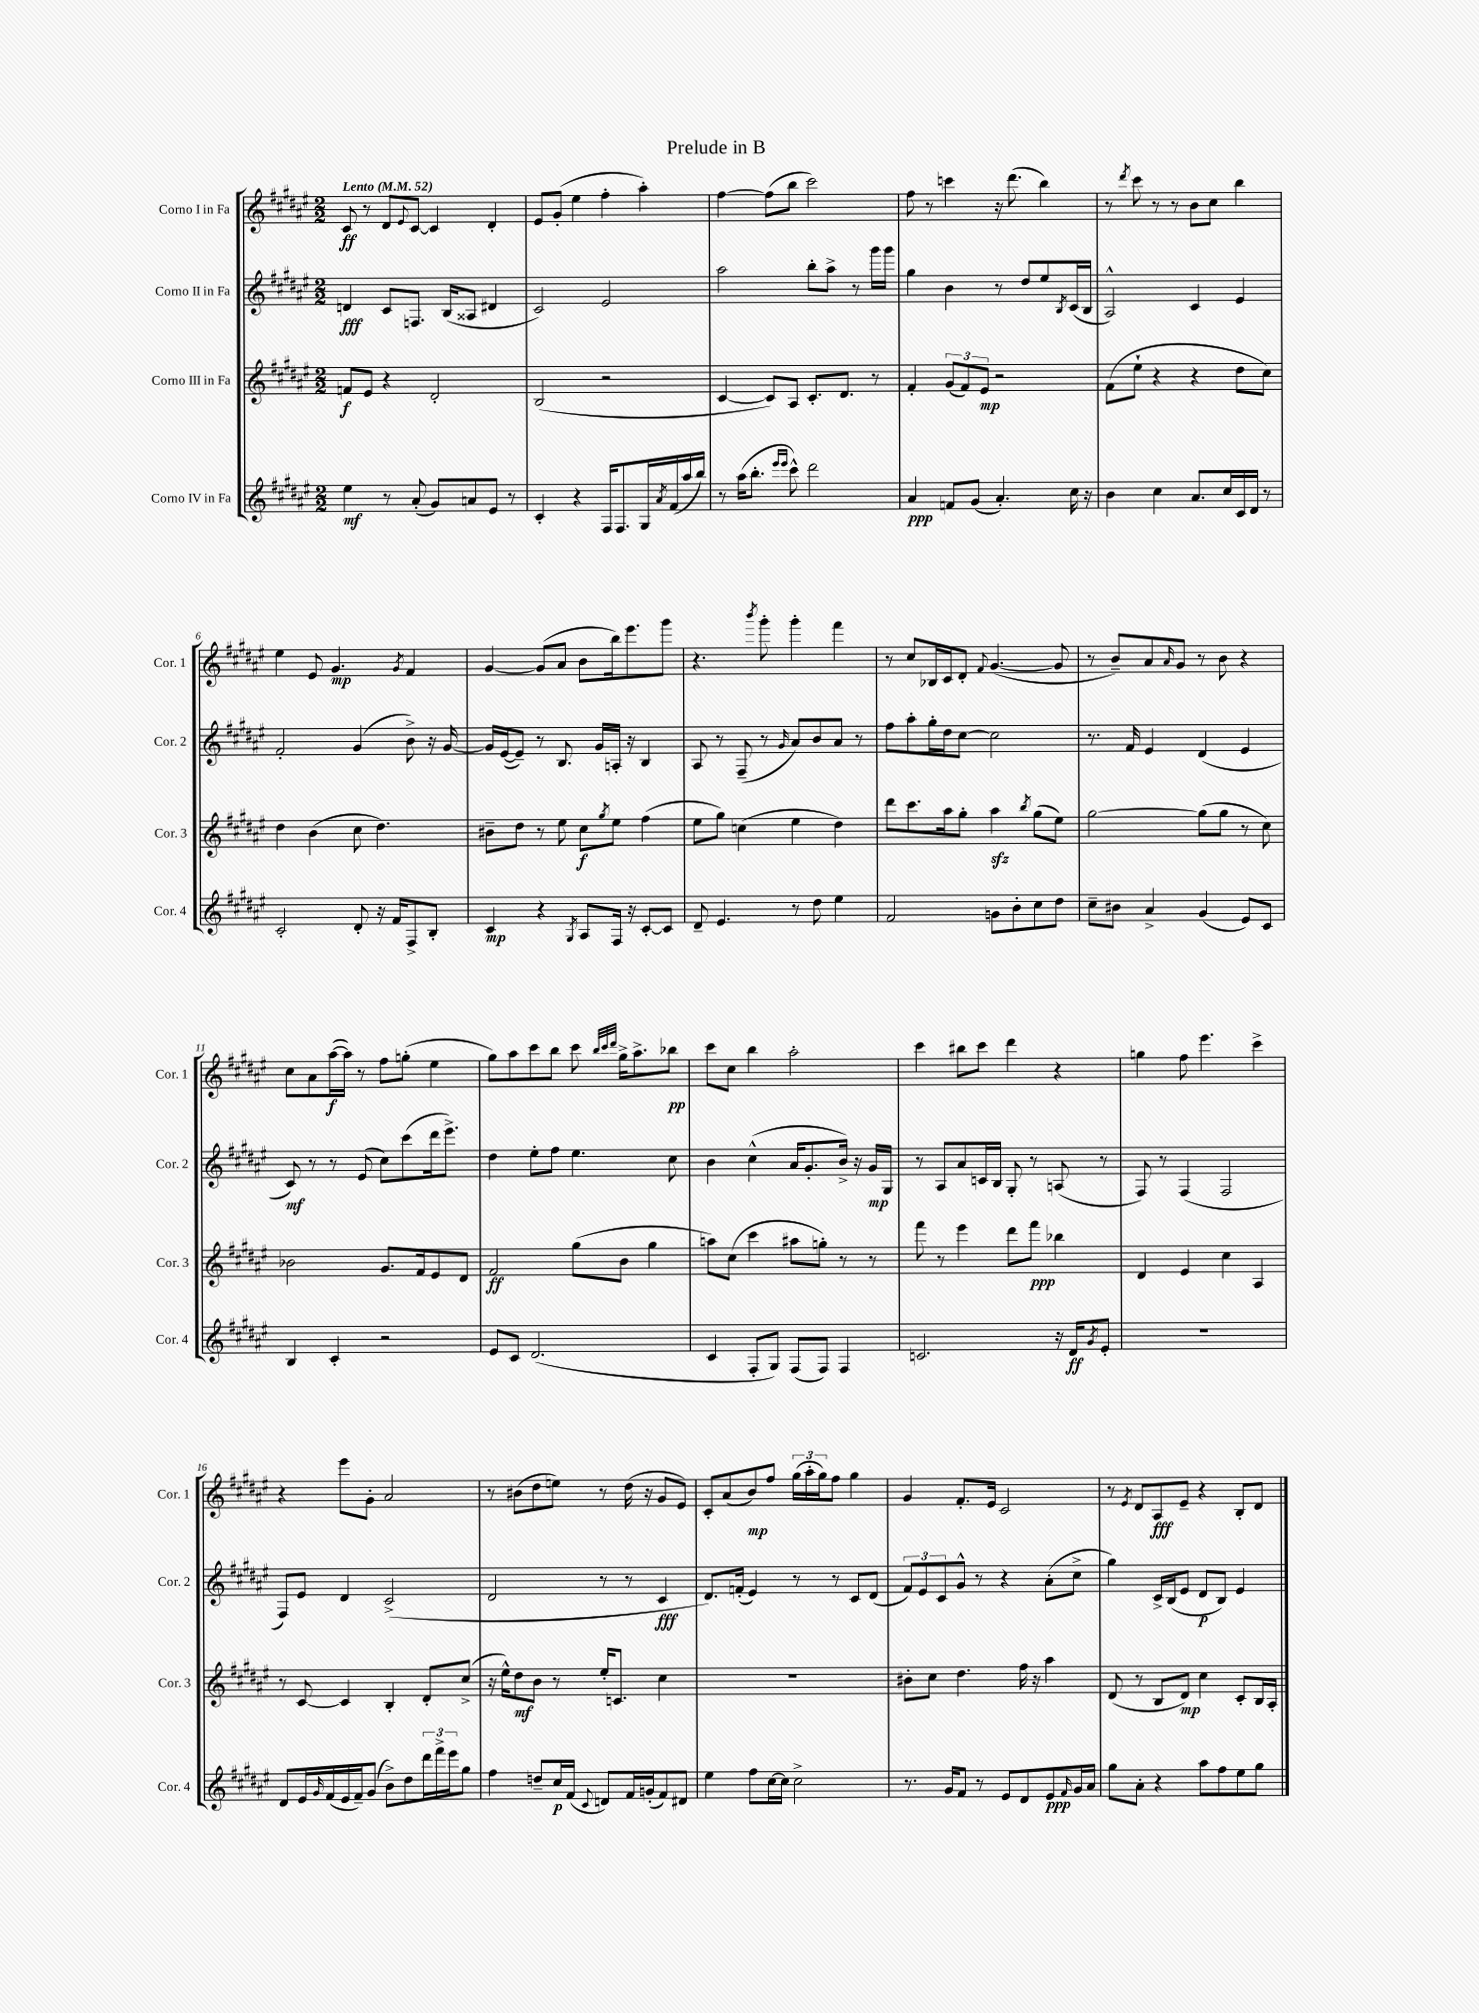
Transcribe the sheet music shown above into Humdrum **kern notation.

**kern	**kern	**kern	**kern
*staff4	*staff3	*staff2	*staff1
*clefG2	*clefG2	*clefG2	*clefG2
*k[f#c#g#d#a#e#]	*k[f#c#g#d#a#e#]	*k[f#c#g#d#a#e#]	*k[f#c#g#d#a#e#]
*M2/2	*M2/2	*M2/2	*M2/2
*MM52	*MM52	*MM52	*MM52
4ee#	8f	4d	8c#
.	8e#	.	8r
8r	4r	8c#	8d#
.	.	.	8qqe#
(8a#'	.	8.F	[8c#
8g#)	2d#'	.	4c#]
.	.	(16B	.
8a	.	8A##	.
8e#	.	4d#	4d#'
8r	.	.	.
=	=	=	=
4c#'	(2B	2c#)	8e#
.	.	.	(8g#'
4r	.	.	4ee#
16F#	2r	2e#	4ff#'
8.F#	.	.	.
16G#	.	.	4aa#')
8qa#	.	.	.
(16f#	.	.	.
16aa#	.	.	.
16bb)	.	.	.
=	=	=	=
8r	[4c#	2aa#	[4ff#
(16aa#	.	.	.
8.bb'	.	.	.
.	8c#])	.	(8ff#]
16qqeee#	.	.	.
16qqeee#	.	.	.
8ccc#^^)	8A#	.	8bb
2ddd#	8.c#'	8bb'	2ccc#)
.	.	8aa#^	.
.	8.d#	.	.
.	.	8r	.
.	8r	16ggg#	.
.	.	16ggg#	.
=	=	=	=
4a#	4f#'	4gg#	8ff#
.	.	.	8r
8f	(12g#	4b	4ccc
.	12f#)	.	.
(8g#	.	.	.
.	12e#	.	.
4.a#')	2r	8r	16r
.	.	.	(8.ddd#
.	.	8dd#	.
.	.	8ee#	4bb)
.	.	8qB	.
16cc#	.	(16c#	.
16r	.	16B	.
=	=	=	=
4b	(8f#	2A#^^)	8r
.	.	.	8qddd#
.	8ee#`	.	8ccc#
4cc#	4r	.	8r
.	.	.	8r
8.a#	4r	4c#	8b
.	.	.	8cc#
16cc#	.	.	.
16c#	8dd#	4e#	4bb
16d#	.	.	.
8r	8cc#)	.	.
=	=	=	=
2c#'	4dd#	2f#'	4ee#
.	(4b	.	8e#
.	.	.	4.g#
8d#'	8cc#	(4g#	.
16r	4.dd#)	.	.
16f#	.	.	.
.	.	.	8qg#
8F#^	.	8b^)	4f#
8B'	.	16r	.
.	.	[16g#	.
=	=	=	=
4c#	8b#~	16g#]	[4g#
.	.	([16e#	.
.	8dd#	8e#~])	.
4r	8r	8r	(8g#]
.	8ee#	8.B	8a#
8qG#	.	.	.
8A#	8cc#	.	8b
.	.	16g#	.
.	8qgg#	.	.
16F#	8ee#	16A'	16bb)
16r	.	16r	8.eee#
[8c#'	(4ff#	4B	.
8c#]	.	.	8ggg#
=	=	=	=
8d#~	8ee#	8A#	4.r
4.e#	8gg#)	8r	.
.	(4cc	(8F#~	.
.	.	.	8qbbb
.	.	8r	8ggg#'
.	.	16qqg#	.
8r	4ee#	8a#)	4ggg#'
8dd#	.	8b	.
4ee#	4dd#)	8a#	4fff#
.	.	8r	.
=	=	=	=
2f#	8ddd#	8ff#	8r
.	8.ccc#	8aa#'	8cc#
.	.	16gg#'	16B-
.	16aa#	16dd#	16c#
.	8gg#'	[8cc#	8d#'
.	.	.	8qqf#
8g	4aa#	2cc#]	([4.g#
8b'	.	.	.
.	8qbb	.	.
8cc#	(8gg#	.	.
8dd#	8ee#)	.	8g#]
=	=	=	=
8cc#~	[2gg#	8.r	8r
8b#	.	.	8b~)
.	.	16f#	.
4a#^	.	4e#	8a#
.	.	.	16qqa#
.	.	.	8g#
(4g#	(8gg#]	(4d#	8r
.	8gg#	.	8b
8e#)	8r	4e#	4r
8c#	8cc#)	.	.
=	=	=	=
4B	2b-	8c#)	8cc#
.	.	8r	8a#
4c#'	.	8r	([16aa#
.	.	.	16aa#])
.	.	(8e#	8r
2r	8.g#	8cc#)	8ff#
.	.	(8ccc#	(8gg'
.	16f#	.	.
.	8e#	16ddd#	4ee#
.	.	8.eee#^)	.
.	8d#	.	.
=	=	=	=
8e#	2f#	4dd#	8gg#)
8c#	.	.	8aa#
(2.d#	.	8ee#'	8ccc#
.	.	8ff#	8bb
.	(8gg#	4.ee#	8ccc#
.	.	.	32qqbb
.	.	.	32qqccc#
.	.	.	32qqddd#
.	8b	.	16gg#^
.	.	.	8.aa#^
.	4gg#	.	.
.	.	8cc#	8bb-
=	=	=	=
4c#	8aa)	4b	8ccc#
.	(8cc#	.	8cc#
8F#'	4ccc#	(4cc#^^	4bb
8G#)	.	.	.
(8F#	8aa#	16a#	2aa#'
.	.	8.g#'	.
8F#)	8gg')	.	.
4F#	8r	16b^)	.
.	.	16r	.
.	8r	16g#	.
.	.	16G#	.
=	=	=	=
2.c	8fff#	8r	4ccc#
.	8r	8A#	.
.	4eee#	8a#	8bb#
.	.	16c	8ccc#
.	.	16B	.
.	8ddd#	8G#'	4ddd#
.	8fff#	8r	.
16r	4bb-	(8A	4r
16d#	.	.	.
8qg#	.	.	.
8e#'	.	8r	.
=	=	=	=
1r	4d#	8F#)	4gg
.	.	8r	.
.	4e#	(4F#	8ff#
.	.	.	4.eee#
.	4cc#	2F#	.
.	4A#	.	4ccc#^
=	=	=	=
8d#	8r	8F#)	4r
16e#	[8c#	8e#	.
16qqg#	.	.	.
(16f#	.	.	.
16e#	4c#]	4d#	8eee#
16f#~)	.	.	.
(8g#	.	.	8g#'
8b^)	4B'	(2c#^	2a#
8dd#	.	.	.
24ddd#	8d#'	.	.
24fff#^	.	.	.
24eee#	.	.	.
8gg#	(8cc#^	.	.
=	=	=	=
4ff#	16r	2d#	8r
.	16ee#^^)	.	.
.	8dd#	.	(8b#
8dd~	8b	.	8dd#
16cc#	8r	.	8ee)
(16f#	.	.	.
8qqc#	.	.	.
8d)	16ee#'	8r	8r
.	8.c	.	.
16f#	.	8r	(16dd#
(16g'	.	.	16r
8f#)	4cc#	4c#	8g#
8d#	.	.	8e#)
=	=	=	=
4ee#	1r	8.d#)	8c#'
.	.	.	(8a#
.	.	(16f'	.
8ff#	.	4e#)	8b)
[16cc#	.	.	8ff#
16cc#]	.	.	.
2cc#^	.	8r	(24gg#
.	.	.	24aa#'
.	.	.	24gg#)
.	.	8r	8ff#
.	.	8c#	4gg#
.	.	(8d#	.
=	=	=	=
8.r	8b#'	12f#)	4g#
.	.	12e#	.
.	8cc#	.	.
.	.	12c#	.
16g#	.	.	.
8f#	4.dd#	8g#^^	8.f#'
8r	.	8r	.
.	.	.	16e#
8e#	.	4r	2c#
8d#	16ff#	.	.
.	16r	.	.
8e#	4aa#	(8a#'	.
16qqf#	.	.	.
16g#	.	8cc#^	.
16a#	.	.	.
=	=	=	=
8gg#	(8d#	4gg#)	8r
.	.	.	8qe#
8a#'	8r	.	8d#
4r	8B	16c#^	8A#
.	.	(16B	.
.	8d#)	8e#	8e#~
8aa#	4cc#	8d#	4r
8ff#	.	8B)	.
8ee#	8c#'	4e#	8B'
8gg#	16B	.	8d#
.	16A#'	.	.
==	==	==	==
*-	*-	*-	*-
